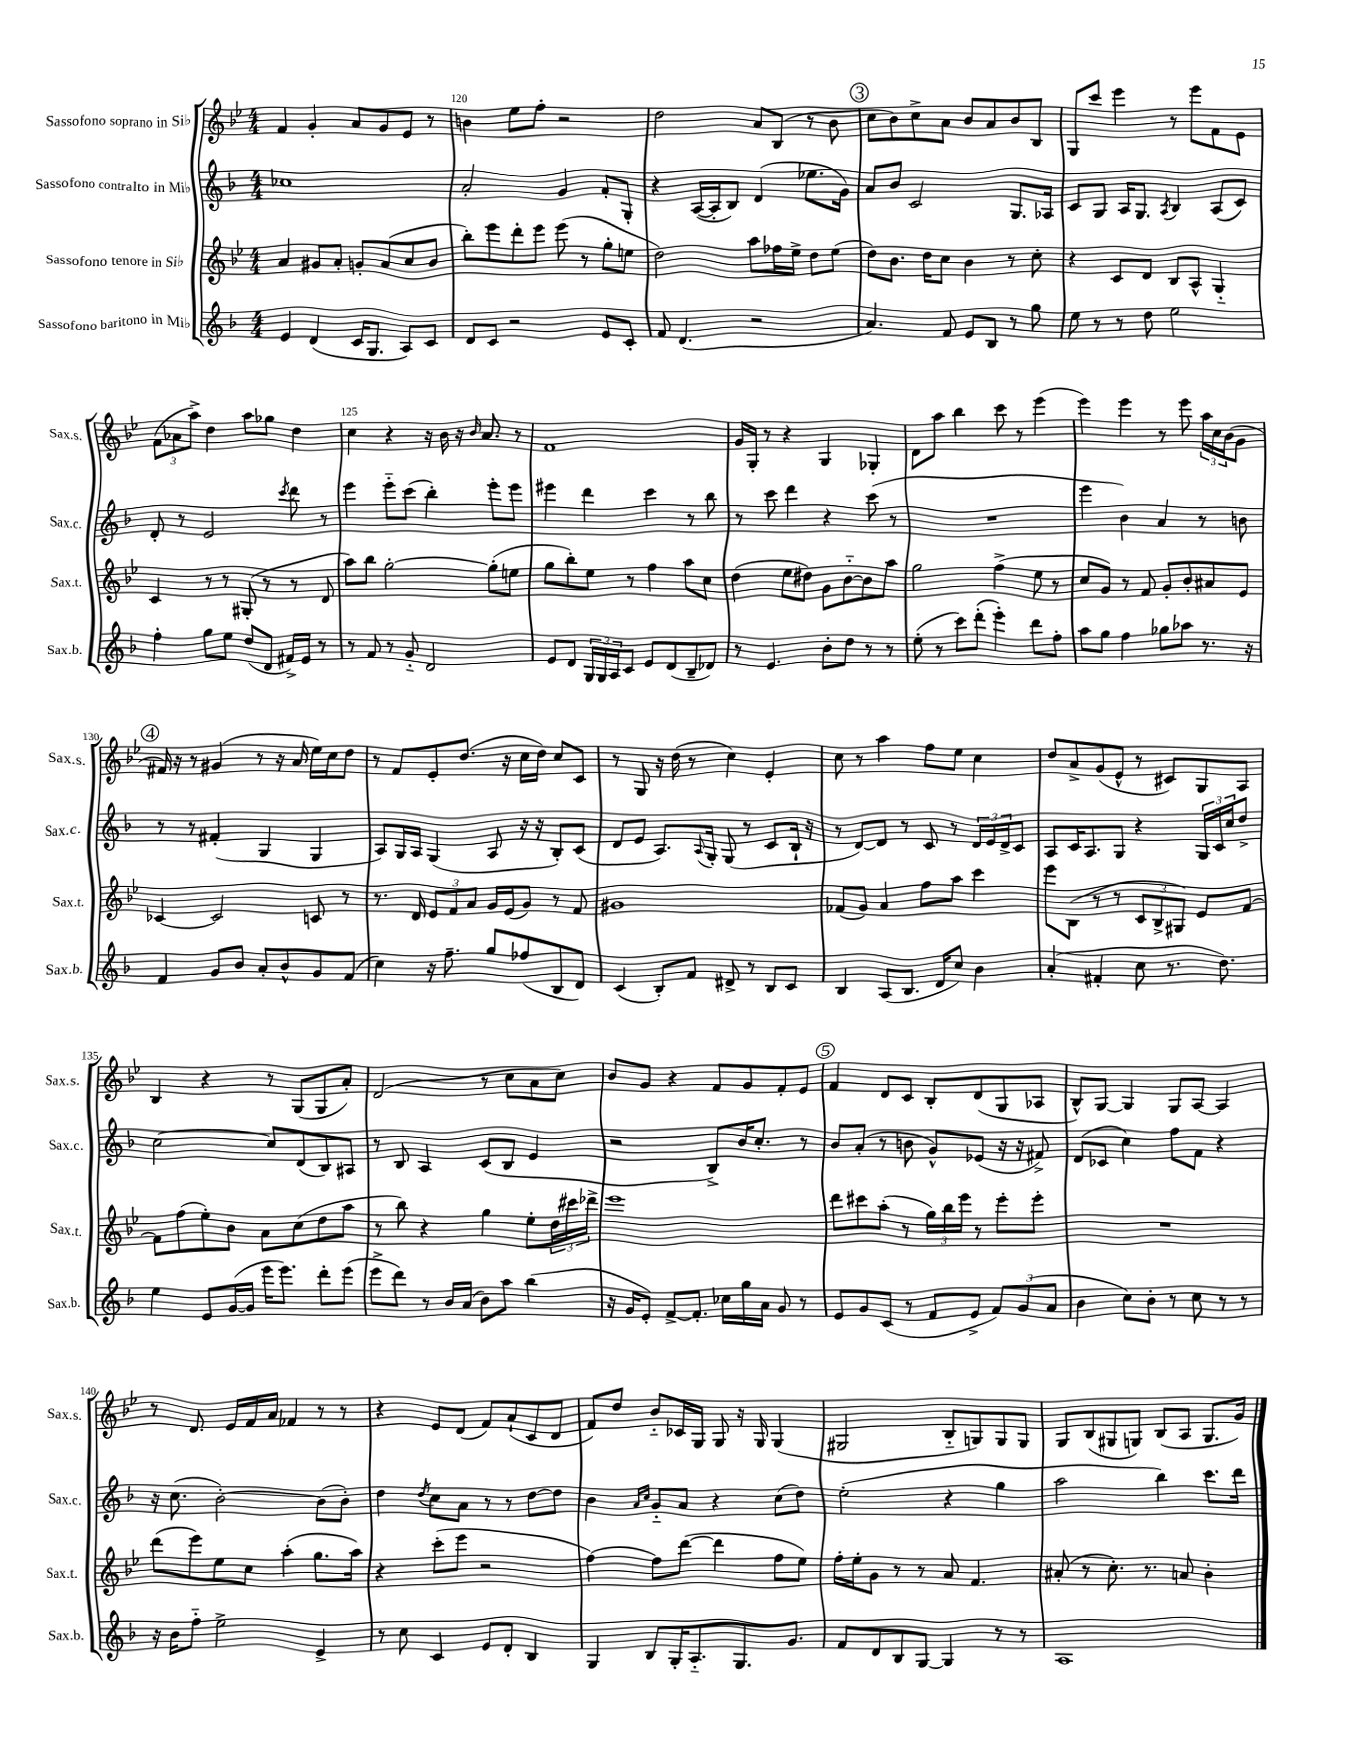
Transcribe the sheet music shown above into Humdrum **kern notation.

**kern	**kern	**kern	**kern
*part4	*part3	*part2	*part1
*staff4	*staff3	*staff2	*staff1
*I"Sassofono baritono in Mi♭	*I"Sassofono tenore in Si♭	*I"Sassofono contralto in Mi♭	*I"Sassofono soprano in Si♭
*I'Sax.b.	*I'Sax.t.	*I'Sax.c.	*I'Sax.s.
*clefG2	*clefG2	*clefG2	*clefG2
*k[b-]	*k[b-e-]	*k[b-]	*k[b-e-]
*M4/4	*M4/4	*M4/4	*M4/4
=119	=119	=119	=119
4e/	4a/	1cc-X	4f/
(4d/	8g#X/L	.	4g'/
.	8a'/J	.	.
16c/KL	8gn'/L	.	8a/L
8.G/J	.	.	.
.	(8a/	.	8g/
8A/L)	8cc/	.	8e-/J
8c/J	8b-/J	.	8r
=120	=120	=120	=120
8d/L	8bb-'\L)	2a'/	4bn\
8c/J	8eee-\	.	.
2r	8ddd'\	.	8ee-\L
.	8eee-\J	.	8ff'\J
.	(8eee-\	4g/	2r
.	8r	.	.
8e/L	8gg'\L	8f'/L	.
8c'/J	8een\J	8G'/J	.
=121	=121	=121	=121
8f/	2dd\)	4r	2dd\
(4.d/	.	.	.
.	.	([16A/LL	.
.	.	16A'/J]	.
.	.	8B-/J)	.
2r	8aa\L	(4d/	8a/L
.	16ff-X\L	.	(8B-/J
.	16ee-^\JJ	.	.
.	8dd\L	8.ee-X\L	8r
.	(8ee-\J	.	8b-\
.	.	16g\Jk)	.
!!LO:REH:place=s1:t=3
=122	=122	=122	=122
4.a/)	8dd\L)	8a/L	8cc\L
.	8.b-\J	8b-/J	8b-\)
.	.	2c/	8cc^\
.	16dd\KL	.	.
8f/	8cc\J	.	8a\J
8e/L	4b-\	.	8b-/L
8B-/J	.	.	8a/
8r	8r	8.G/L	8b-/
8gg\	8cc'\	.	8B-/J
.	.	16A-X/Jk	.
=123	=123	=123	=123
8ee\	4r	8c/L	8G/L
8r	.	8G/J	8ccc/J
8r	8c/L	16A/KL	4eee-\
.	.	8.G/J	.
8dd\	8d/J	.	.
.	.	8qA/	.
2ee\	8B-/L	4B-/	8r
.	8A^^/J	.	8eee-\L
.	4G/	(8A/L	8f\
.	.	8c/J)	8e-\J
!!LO:LB:g=z
=124	=124	=124	=124
4ff'\	4c/	8d'/	(12f\L
.	.	.	12a-X\
.	.	8r	.
.	.	.	12aa^\J)
8gg\L	8r	2e/	4dd\
8ee\J	8r	.	.
(8dd/L	(8G#X'/	.	8aa\L
8d/J	8r	.	8gg-X\J
.	.	8qccc/	.
16f#X^/LL)	8r	8ddd\	4dd\
16e/JJ	.	.	.
8r	8d/	8r	.
=125	=125	=125	=125
8r	8aa\L)	4eee\	4cc\
8f/	8bb-\J	.	.
8r	[2gg'\	8eee\L	4r
8g/	.	(8ccc\J	.
2d/	.	4bb-'\)	16r
.	.	.	16b-\
.	.	.	16r
.	.	.	16qqb-/
.	.	.	8.a/
.	(8gg'\L]	8eee'\L	.
.	8een\J	8eee\J	8r
=126	=126	=126	=126
8e/L	8gg\L	4eee#X\	1f
8d/J	8bb-'\)	.	.
24G/LL	8ee-\J	4ddd\	.
24G/	.	.	.
24A/J	.	.	.
8c/J	8r	.	.
8e/L	4ff\	4ccc\	.
(8d/	.	.	.
8B-~/	8aa\L	8r	.
8d-X/J)	8cc\J	8bb-\	.
=127	=127	=127	=127
8r	(4dd\	8r	16g/LL
.	.	.	16G'/JJ
4.e/	.	8ccc\	8r
.	8ee-\L	4ddd\	4r
.	8dd#X\J)	.	.
8b-'\L	8g\L	4r	4G/
8dd\J	[8b-\	.	.
8r	8b-\]	(8ccc\	4G-X'/
8r	8aa\J	8r	.
=128	=128	=128	=128
(8ee'\	2gg\	1r	8d\L
8r	.	.	8aa\J
8ccc\L)	.	.	4bb-\
(8ddd'\J	.	.	.
4eee'\)	(4ff^\	.	8ccc\
.	.	.	8r
8ddd\L	8ee-\	.	(4eee-\
8ff'\J	8r	.	.
=129	=129	=129	=129
8aa\L	8cc/L	4eee\	4eee-\)
8gg\J	8g/J)	.	.
4ff\	8r	4b-\)	4eee-\
.	8f/	.	.
8gg-X\L	8g'/L	4a/	8r
8aa-X\J	8b-'/	.	8eee-\
8.r	8a#X/	8r	24aa\LL
.	.	.	24cc\
.	.	.	(24b-\J
.	8e-/J	8bn\	8g\J
16r	.	.	.
!!LO:LB:g=z
!!LO:REH:place=s1:t=4
=130	=130	=130	=130
4f/	[4c-X/	8r	16f#X/)
.	.	.	16r
.	.	8r	8r
8g/L	2c-/]	(4f#X'/	(4g#X/
8b-/J	.	.	.
8a'/L	.	4G/	8r
8b-^^/	.	.	16r
.	.	.	16a/
8g/	8cn/	4G/	16ee-\LL)
.	.	.	16cc\J
(8f/J	8r	.	8dd\J
=131	=131	=131	=131
4cc\)	8.r	8A/L)	8r
.	.	16G/L	8f/L
.	16d/	16A/JJ	.
16r	12e-/L	(4G/	8e-'/
8.ff~\	.	.	.
.	12f/	.	.
.	.	.	(8.dd/J
.	12a/J	.	.
8gg/L	16g/LL	8A/	.
.	(16e-/J	.	16r
(8ff-X/	8g/J)	16r	16cc\LL
.	.	16r	16dd\JJ)
8B-/	8r	8B-'/L)	8cc/L
8d/J)	8f/	(8c/J	8c/J
=132	=132	=132	=132
(4c/	1g#X	8d/L	8r
.	.	8e/J	8G/
8B-'/L)	.	8.A/L)	16r
.	.	.	(16dd\
8f/J	.	.	8r
.	.	8qqA/	.
.	.	16G'/Jk	.
8d#X^/	.	(8G/	4cc\)
8r	.	8r	.
8B-/L	.	8c/L	4e-'/
8c/J	.	16B-`/Jk	.
.	.	16r	.
=133	=133	=133	=133
4B-/	(8f-X/L	8r	8cc\
.	8g/J)	[8d/L)	8r
(8A/L	4a/	8d/J]	4aa\
8.B-/J	.	8r	.
.	8ff\L	8c/	8ff\L
16d/KL	.	.	.
8cc/J)	8aa\J	8r	8ee-\J
4b-\	4ccc\	24d/LL	4cc\
.	.	24e/	.
.	.	24d^/J	.
.	.	8c/J	.
=134	=134	=134	=134
(4a'/	8eee-\L	8A/L	8dd/L
.	(8B-\J	16c/K	8a^/
.	.	8.A/	.
4f#X'/	8r	.	(8g/
.	8r	8G/J	8e-^^/J
8cc\	12c/L	4r	8r
.	12B-^/	.	.
8.r	.	.	8c#X/L)
.	12G#X/J)	.	.
.	8e-/L	24G/LL	8G/
.	.	24c/	.
8.dd\)	.	.	.
.	.	24cc/J	.
.	[8f/J	8dd^/J	8A/J
!!LO:LB:g=z
=135	=135	=135	=135
4ee\	8f\L]	[2cc\	4B-/
.	(8ff\	.	.
8e/L	8ee-'\)	.	4r
([16g/L	8b-\J	.	.
16g/JJ]	.	.	.
16eee\KL	8a\L	8cc/L]	8r
8.eee\J)	.	.	.
.	(8cc\	(8d/	(8G/L
8ddd'\L	8dd\	8B-/)	8G/
(8eee\J	8aa\J	8A#X/J	8a'/J)
=136	=136	=136	=136
8eee^\L	8r	8r	(2d/
8ddd\J)	8bb-\)	8B-/	.
8r	4r	4A/	.
16b-/LL	.	.	.
(16a/JJ	.	.	.
8b-\L)	4gg\	(8c/L	8r
8aa\J	.	8B-/J	8cc\L
(4bb-\	8ee-'\L	4e/	8a\
.	24dd\L	.	8cc\J)
.	24ccc#X\	.	.
.	24ddd-X^\JJ	.	.
=137	=137	=137	=137
16r	1eee-	2r	8b-/L
16g/KL	.	.	.
8e'/J)	.	.	8g/J
[8f^/L	.	.	4r
8.f'/J]	.	.	.
.	.	8B-^/L)	8f/L
16cc-X\LL	.	.	.
16gg\	.	16b-/K	8g/
16a\JJ	.	8.cc'/J	.
8g/	.	.	8f'/
8r	.	8r	8e-/J
!!LO:REH:place=s1:t=5
=138	=138	=138	=138
8e/L	8ddd\L	8b-/L	4f/
8g/	8ccc#X\	(8a'/J	.
(8c/J	(8aa'\J	8r	8d/L
8r	8r	8bn\	8c/J
8f/L	24gg\LL)	8g^^/L)	8B-'/L
.	24bb-\	.	.
.	24eee-\JJ	.	.
8e^/J	8r	(8e-X/J	(8d/
12f/L)	8eee-'\L	16r	8G/
.	.	16r	.
(12g/	.	.	.
.	8eee-'\J	8f#X^/)	8A-X/J
12a/J	.	.	.
=139	=139	=139	=139
4b-\	1r	(8d/L	8B-^^/L)
.	.	8c-X/J	[8G/J
8cc\L)	.	4cc\)	4G/]
8b-'\J	.	.	.
8r	.	8ff\L	8G/L
8cc\	.	8f\J	[8A/J
8r	.	4r	4A/]
8r	.	.	.
!!LO:LB:g=z
=140	=140	=140	=140
16r	(8ddd\L	16r	8r
16b-\KL	.	(8.cc\	.
8ff\J	8eee-\)	.	8.d/
2ee^\	8ee-\	[2b-'\)	.
.	.	.	16e-/LL
.	8cc\J	.	16f/
.	.	.	16a/JJ
.	(4aa'\	.	4f-X/
4e^/	8.gg\L	(8b-\L]	8r
.	.	8b-'\J)	8r
.	16aa\Jk)	.	.
=141	=141	=141	=141
8r	4r	4dd\	4r
8cc\	.	.	.
.	.	8qdd/	.
4c/	(8ccc'\L	8cc\L	8e-/L
.	8eee-\J	8a\J	(8d/J
8e/L	2r	8r	8f/L)
8d'/J	.	8r	(8a`/
4B-/	.	[8dd\L	8c/
.	.	8dd\J]	8d/J
=142	=142	=142	=142
4G/	[4ff\)	4b-\	8f/L)
.	.	.	8dd/J
.	.	16qqa/LL	.
.	.	16qqcc/JJ	.
8B-/L	8ff\L]	8g/L	8b-/L
16G'/K	([8ddd\J	8a/J	16c-X/L
8.A/	.	.	16G/JJ
.	4ddd\]	4r	8G/
8.G/	.	.	16r
.	.	.	16G/
.	8ff\L	(8cc\L	(4G/
8.g/J	.	.	.
.	8ee-\J)	8dd\J)	.
=143	=143	=143	=143
8f/L	16ff'\LL	(2ee'\	2G#X/
.	16ee-'\J	.	.
8d/	8g\J	.	.
8B-/	8r	.	.
[8G/J	8r	.	.
4G/]	8a/	4r	8B-/L
.	4.f/	.	8Gn/)
8r	.	4gg\	8G/
8r	.	.	8G/J
=144	=144	=144	=144
1A	(8a#X'/	2aa\	8G/L
.	8r	.	(8B-/
.	8.cc'\)	.	8G#X/
.	.	.	8Gn/J)
.	8.r	.	.
.	.	4bb-\)	(8B-/L
.	8an/	.	8A/J
.	4b-'\	8.ccc\L	8.G/L
.	.	16ddd\Jk	16g/Jk)
==	==	==	==
*-	*-	*-	*-
